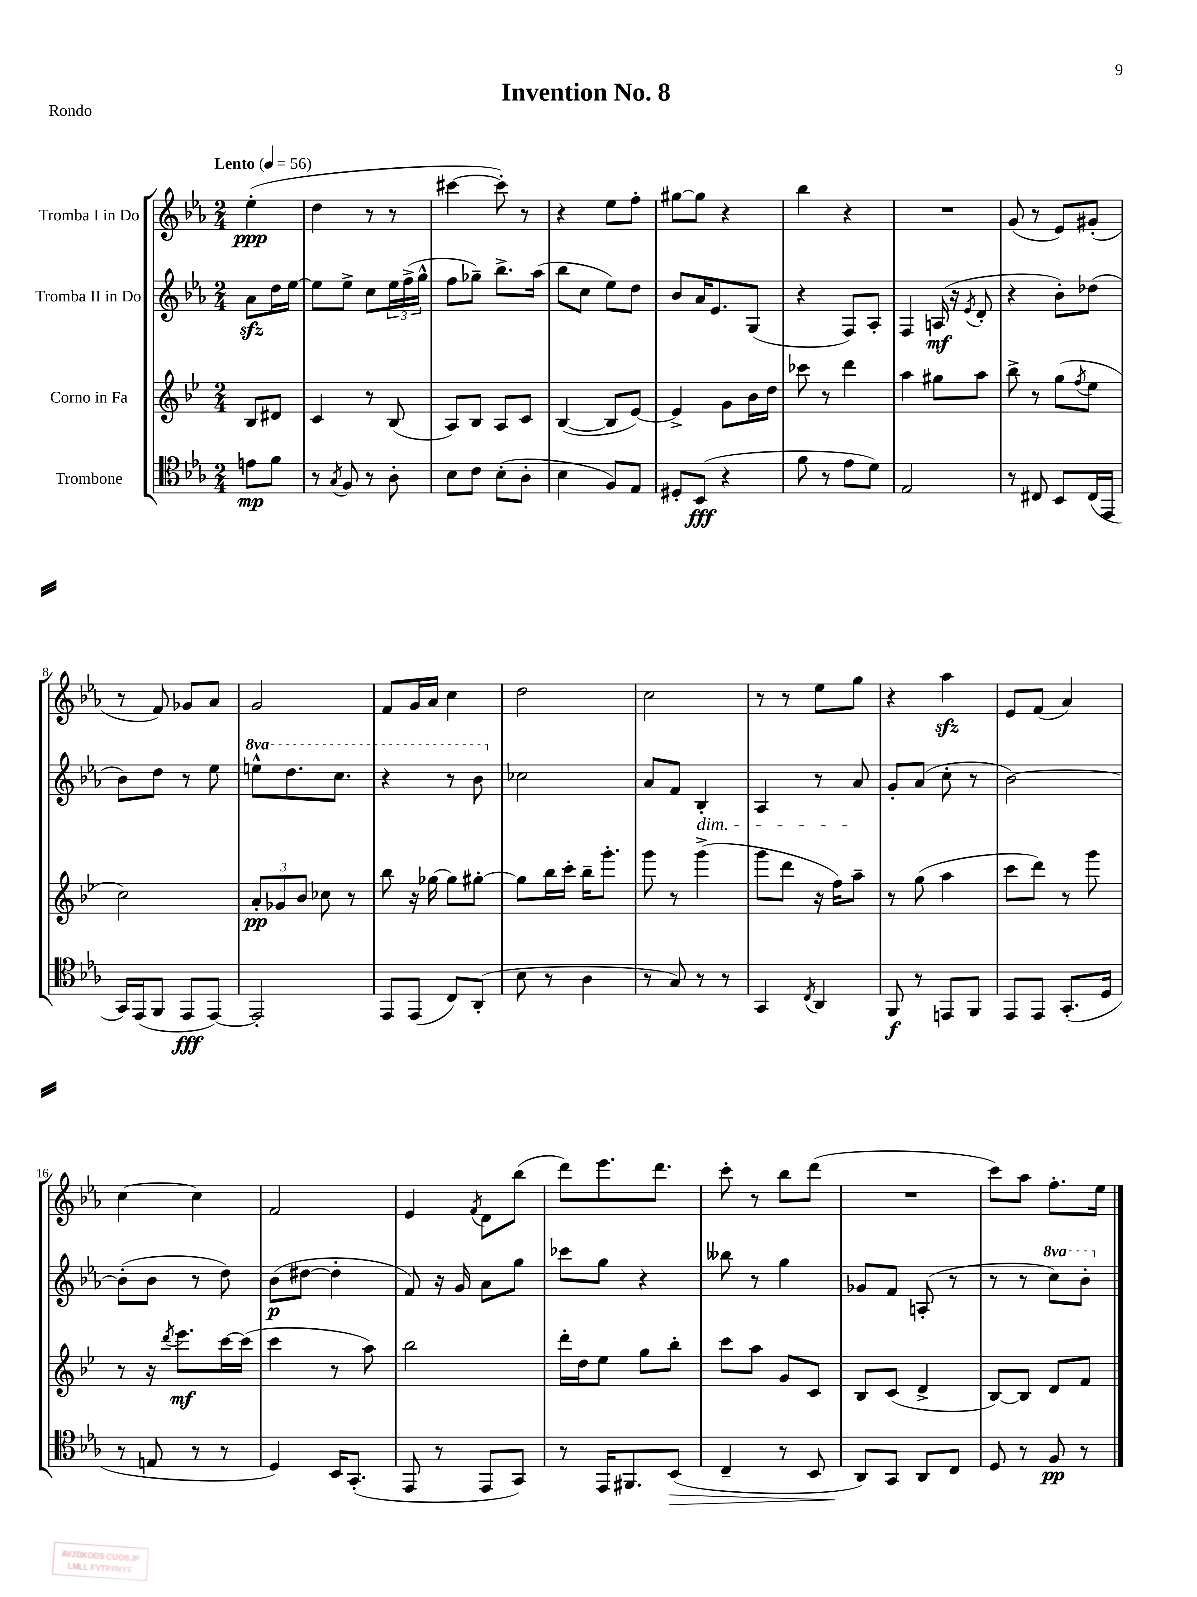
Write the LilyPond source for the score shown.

\header { title = "Invention No. 8" piece = "Rondo" }
<<
\new StaffGroup <<
\new Staff = "s0" \with { instrumentName = "Tromba I in Do" } {
    \clef treble \key ees \major \numericTimeSignature \time 2/4 \partial 4 \tempo "Lento" 4 = 56
    ees''4-.\ppp( |
    d''4 r8 r8 |
    cis'''4~ cis'''8-.) r8 |
    r4 ees''8 f''8-. |
    gis''8~ gis''8 r4 |
    bes''4 r4 |
    R2 |
    g'8( r8 ees'8) gis'8-.( |
    r8 f'8) ges'8 aes'8 |
    g'2 |
    f'8 g'16 aes'16 c''4 |
    d''2 |
    c''2 |
    r8 r8 ees''8 g''8 |
    r4 aes''4\sfz |
    ees'8 f'8( aes'4) |
    c''4~ c''4 |
    f'2 |
    ees'4 \acciaccatura { f'8 } d'8 bes''8( |
    d'''8) ees'''8. d'''8. |
    c'''8-. r8 bes''8 d'''8( |
    R2 |
    c'''8) aes''8 f''8.-. ees''16 \bar "|." |
}
\new Staff = "s1" \with { instrumentName = "Tromba II in Do" } {
    \clef treble \key ees \major \numericTimeSignature \time 2/4 \set Staff.ottavationMarkups = #ottavation-simple-ordinals \partial 4
    aes'8\sfz d''16 ees''16~ |
    ees''8 ees''8-> c''8 \tuplet 3/2 { ees''16 f''16->( g''16-^ } |
    f''8 ges''8--) bes''8.-> aes''16( |
    bes''8 c''8 ees''8) d''8 |
    bes'8 aes'16 ees'8. g8( |
    r4 f8) aes8-. |
    f4 a16\mf( r16 \acciaccatura { ees'8 } d'8-. |
    r4 bes'8-.) des''8( |
    bes'8) d''8 r8 ees''8 |
    \ottava #1 e'''8-^ d'''8. c'''8. |
    r4 r8 bes''8 \ottava #0 |
    ces''2 |
    aes'8 f'8 bes4-.\dim |
    aes4 r8 aes'8\! |
    g'8-. aes'8( c''8-. r8 |
    bes'2~) |
    bes'8-.( bes'8 r8 d''8) |
    bes'8\p( dis''8~ dis''4-. |
    f'8) r16 g'16 aes'8 g''8 |
    ces'''8 g''8 r4 |
    beses''8 r8 g''4 |
    ges'8 f'8 a8-.( r8 |
    r8 r8 \ottava #1 c'''8) bes''8-. \ottava #0 \bar "|." |
}
\new Staff = "s2" \with { instrumentName = "Corno in Fa" } {
    \clef treble \key bes \major \numericTimeSignature \time 2/4 \partial 4
    bes8 dis'8 |
    c'4 r8 bes8( |
    a8) bes8 a8 c'8 |
    bes4~( bes8 ees'8~) |
    ees'4-> g'8 bes'16 d''16 |
    ces'''8 r8 d'''4 |
    a''4 gis''8 a''8 |
    bes''8-> r8 g''8( \acciaccatura { f''8 } ees''8 |
    c''2) |
    \tuplet 3/2 { a'8-.\pp ges'8 bes'8 } ces''8 r8 |
    bes''8 r16 ges''16~ ges''8 gis''8~-. |
    gis''8 bes''16 c'''16-. bes''16-- g'''8.-. |
    g'''8 r8 g'''4->( |
    g'''8 d'''8 r16 f''16) a''8-- |
    r8 g''8( a''4 |
    c'''8 d'''8) r8 g'''8 |
    r8 r16 \acciaccatura { d'''8 } ees'''8.\mf c'''16~ c'''16( |
    c'''4 r8 a''8) |
    bes''2 |
    d'''16-. d''16 ees''8 g''8 bes''8-. |
    c'''8 a''8 g'8 c'8 |
    bes8 c'8( d'4-> |
    bes8~) bes8 d'8 f'8 \bar "|." |
}
\new Staff = "s3" \with { instrumentName = "Trombone" } {
    \clef tenor \key ees \major \numericTimeSignature \time 2/4 \partial 4
    e'8\mp f'8 |
    r8 \acciaccatura { g8 } f8 r8 aes8-. |
    bes8 c'8 bes8-.( aes8-. |
    bes4 f8) ees8 |
    dis8-. bes,8\fff( r4 |
    f'8 r8 ees'8 d'8) |
    ees2 |
    r8 cis8 bes,8 cis16( ees,16 |
    g,16) ees,16( f,8 ees,8\fff ees,8~) |
    ees,2-. |
    ees,8 ees,8( c8) aes,8-.( |
    bes8 r8 aes4 |
    r8 g8) r8 r8 |
    g,4 \acciaccatura { c8 } aes,4 |
    f,8\f r8 e,8 f,8 |
    ees,8 ees,8 g,8.-.( d16 |
    r8 e8 r8 r8 |
    d4) bes,16 g,8.-.( |
    ees,8 r8 ees,8 g,8) |
    r8 ees,16 fis,8. bes,8\>( |
    c4-- r8 bes,8 |
    aes,8\!) g,8 aes,8 c8 |
    d8 r8 f8\pp r8 \bar "|." |
}
>>
>>
